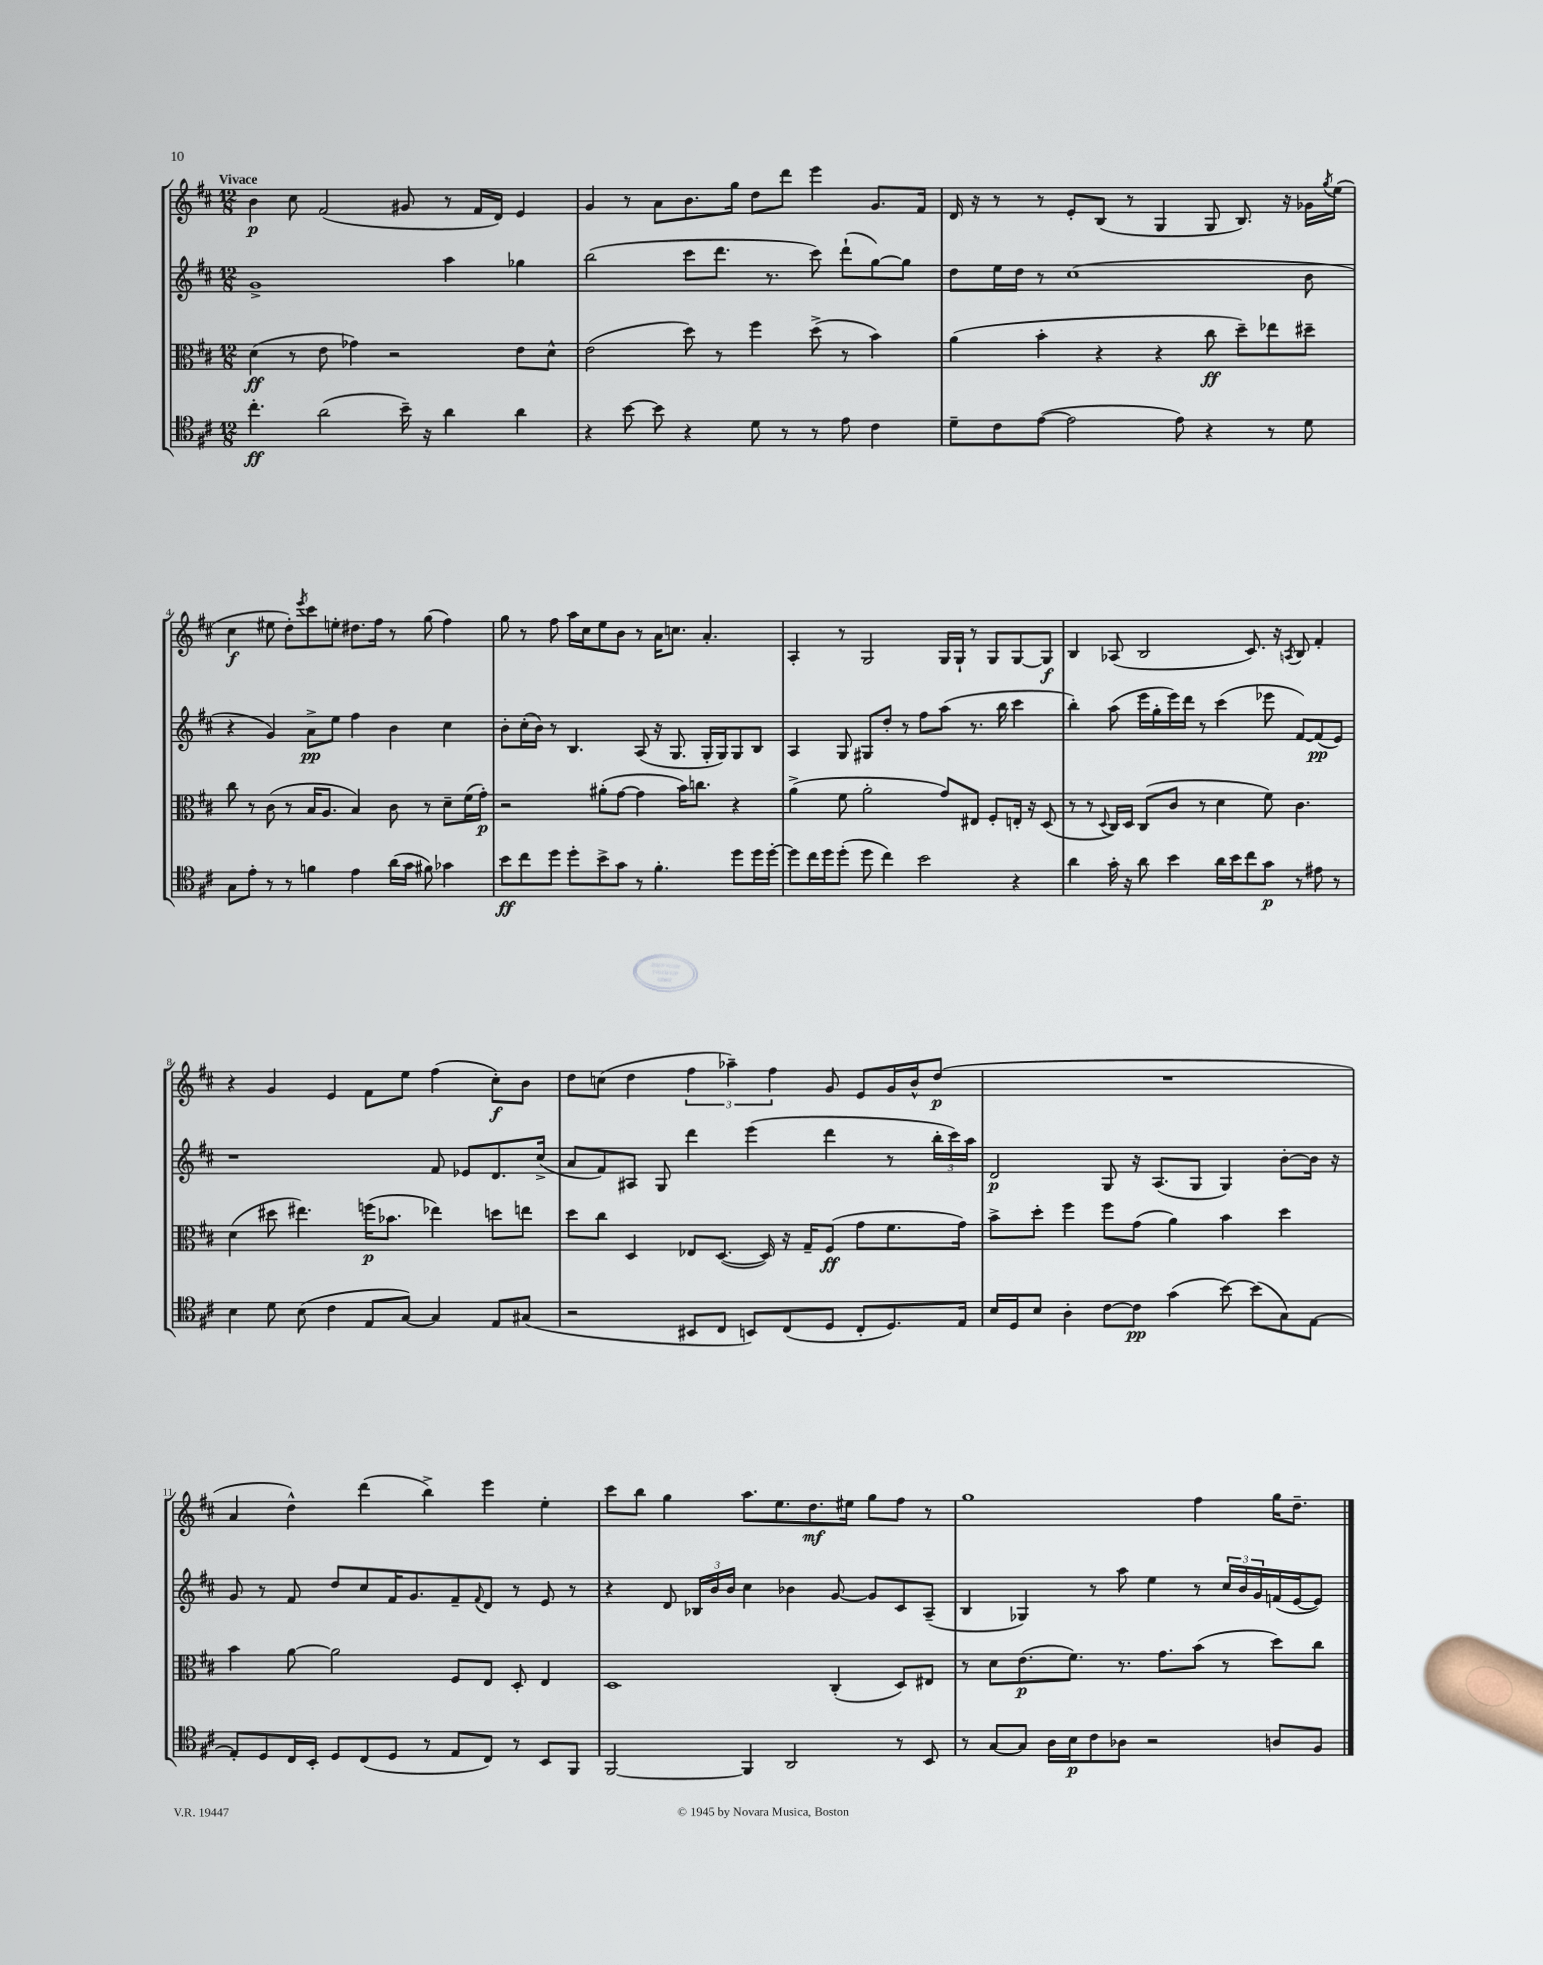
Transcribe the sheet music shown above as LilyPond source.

<<
\new StaffGroup <<
\new Staff = "s0" {
    \clef treble \key d \major \numericTimeSignature \time 12/8 \tempo "Vivace"
    b'4\p cis''8 fis'2( gis'8 r8 fis'16 d'16) e'4 |
    g'4 r8 a'8 b'8. g''16 d''8 d'''8 e'''4 g'8. fis'16 |
    d'16 r16 r8 r8 e'8-. b8( r8 g4 g8 b8.) r16 ges'16 \acciaccatura { g''8 } e''16( |
    cis''4\f eis''8 d''8-.) \acciaccatura { e'''8 } cis'''8 e''8-. dis''8. fis''16 r8 g''8( fis''4) |
    g''8 r8 fis''8 a''16 cis''16 e''8 b'8 r8 a'16 c''8. a'4.-. |
    a4-. r8 g2 g16 g16-! r8 g8 g8~ g8\f |
    b4 aes8( b2 cis'8.) r16 \acciaccatura { a8 } b8 fis'4-. |
    r4 g'4 e'4 fis'8 e''8 fis''4( cis''8-.\f) b'8 |
    d''8 c''8( d''4 \tuplet 3/2 { fis''4 aes''4--) fis''4 } g'8 e'8 g'16 b'16-^ d''8\p( |
    R1. |
    a'4 d''4-^) d'''4( b''4->) e'''4 e''4-. |
    cis'''8 b''8 g''4 a''8. e''8. d''8.\mf eis''16 g''8 fis''8 r8 |
    g''1 fis''4 g''16 d''8.-- \bar "|." |
}
\new Staff = "s1" {
    \clef treble \key d \major \numericTimeSignature \time 12/8
    g'1-> a''4 ges''4 |
    b''2( cis'''8 d'''8. r8. cis'''8) d'''8-!( g''8~) g''8 |
    d''8 e''16 d''16 r8 cis''1( b'8 |
    r4 g'4) a'8->\pp e''8 fis''4 b'4 cis''4 |
    b'8-. cis''16-.( b'16) r8 b4. a8( r16 g8. g16-. g16) g8 b8 |
    a4 g8 gis8 d''8-. r8 fis''8 a''8( r8. b''16 cis'''4 |
    b''4-.) a''8( e'''16 g''16-. e'''16) d'''16 r8 cis'''4( ees'''8 fis'8~) fis'8\pp( e'8) |
    r1 fis'8 ees'8 d'8. cis''16->( |
    a'8 fis'8) ais8 g8 d'''4 e'''4( d'''4 r8 \tuplet 3/2 { b''16-. cis'''16) a''16 } |
    d'2\p g8 r16 a8.( g8 g4) b'8~-. b'16 r16 |
    g'8 r8 fis'8 d''8 cis''8 fis'16 g'8. fis'8-- \appoggiatura { fis'8 } d'8 r8 e'8 r8 |
    r4 d'8 \tuplet 3/2 { bes16 b'16 b'16 } cis''4 bes'4 g'8~ g'8 cis'8 a8--( |
    b4 ges4) r8 a''8 e''4 r8 \tuplet 3/2 { cis''16 b'16 g'16 } f'16( e'16~ e'8) \bar "|." |
}
\new Staff = "s2" {
    \clef alto \key d \major \numericTimeSignature \time 12/8
    d'4\ff( r8 e'8 ges'4) r2 e'8 d'8-^ |
    e'2( d''8) r8 fis''4 d''8->( r8 b'4) |
    a'4( b'4-. r4 r4 cis''8\ff d''8--) ees''8 dis''8-- |
    cis''8 r8 cis'8( r8 b16 a8. b4) cis'8 r8 d'8-- fis'16( g'16-.\p) |
    r2 ais'8-.( g'8~ g'4 b'16) c''8. r4 |
    a'4->( fis'8 a'2-. g'8) eis8 fis8-. e16-. r16 d8( |
    r8 r8 \appoggiatura { d8 } cis16) d16 cis8( cis'8 r8 d'4 fis'8) cis'4. |
    d'4( dis''8 eis''4.) f''16\p( bes'8. ees''4) d''8 e''8 |
    d''8 cis''8 d4 ees8 d8.~( d16) r16 g16-- fis8\ff( g'8 fis'8. g'16) |
    b'8-> d''8-. fis''4 fis''8 g'8( a'4) b'4 d''4 |
    b'4 a'8~ a'2 fis8 e8 d8-. e4 |
    d1 cis4-.( d8) eis8 |
    r8 d'8 e'8.\p( fis'8.) r8. g'8. b'8( r8 d''8) cis''8 \bar "|." |
}
\new Staff = "s3" {
    \clef tenor \key d \major \numericTimeSignature \time 12/8
    cis''4.-.\ff a'2( b'16--) r16 a'4 a'4 |
    r4 b'8~ b'8 r4 d'8 r8 r8 e'8 cis'4 |
    d'8-- cis'8 e'8~( e'2 e'8) r4 r8 d'8 |
    g8 e'8-. r8 r8 f'4 e'4 a'16( g'16 fis'8) ges'4 |
    b'8\ff cis''8 d''8 d''8-. b'8-> g'8 r8 fis'4.-. d''8 d''16 d''16~-. |
    d''8 cis''16 d''16 d''8-.( d''8 cis''4) b'2 r4 |
    a'4 g'16-. r16 a'8 b'4 a'16 b'16 cis''8 g'8\p r8 eis'8 r8 |
    b4 d'8 b8( cis'4 e8 g8~) g4 e8 gis8( |
    r2 bis,8 cis8 b,8) cis8( d8 cis8-. d8.) e16 |
    b16 d16 b8 a4-. cis'8~ cis'8\pp g'4( b'8~) b'8( g8) e8~ |
    e8-. d8 cis16 b,16-. d8 cis8( d8 r8 e8 cis8) r8 b,8 fis,8 |
    fis,2~ fis,4 a,2 r8 b,8 |
    r8 g8~ g8 a16 b16\p cis'8 aes8 r2 a8 fis8 \bar "|." |
}
>>
>>
